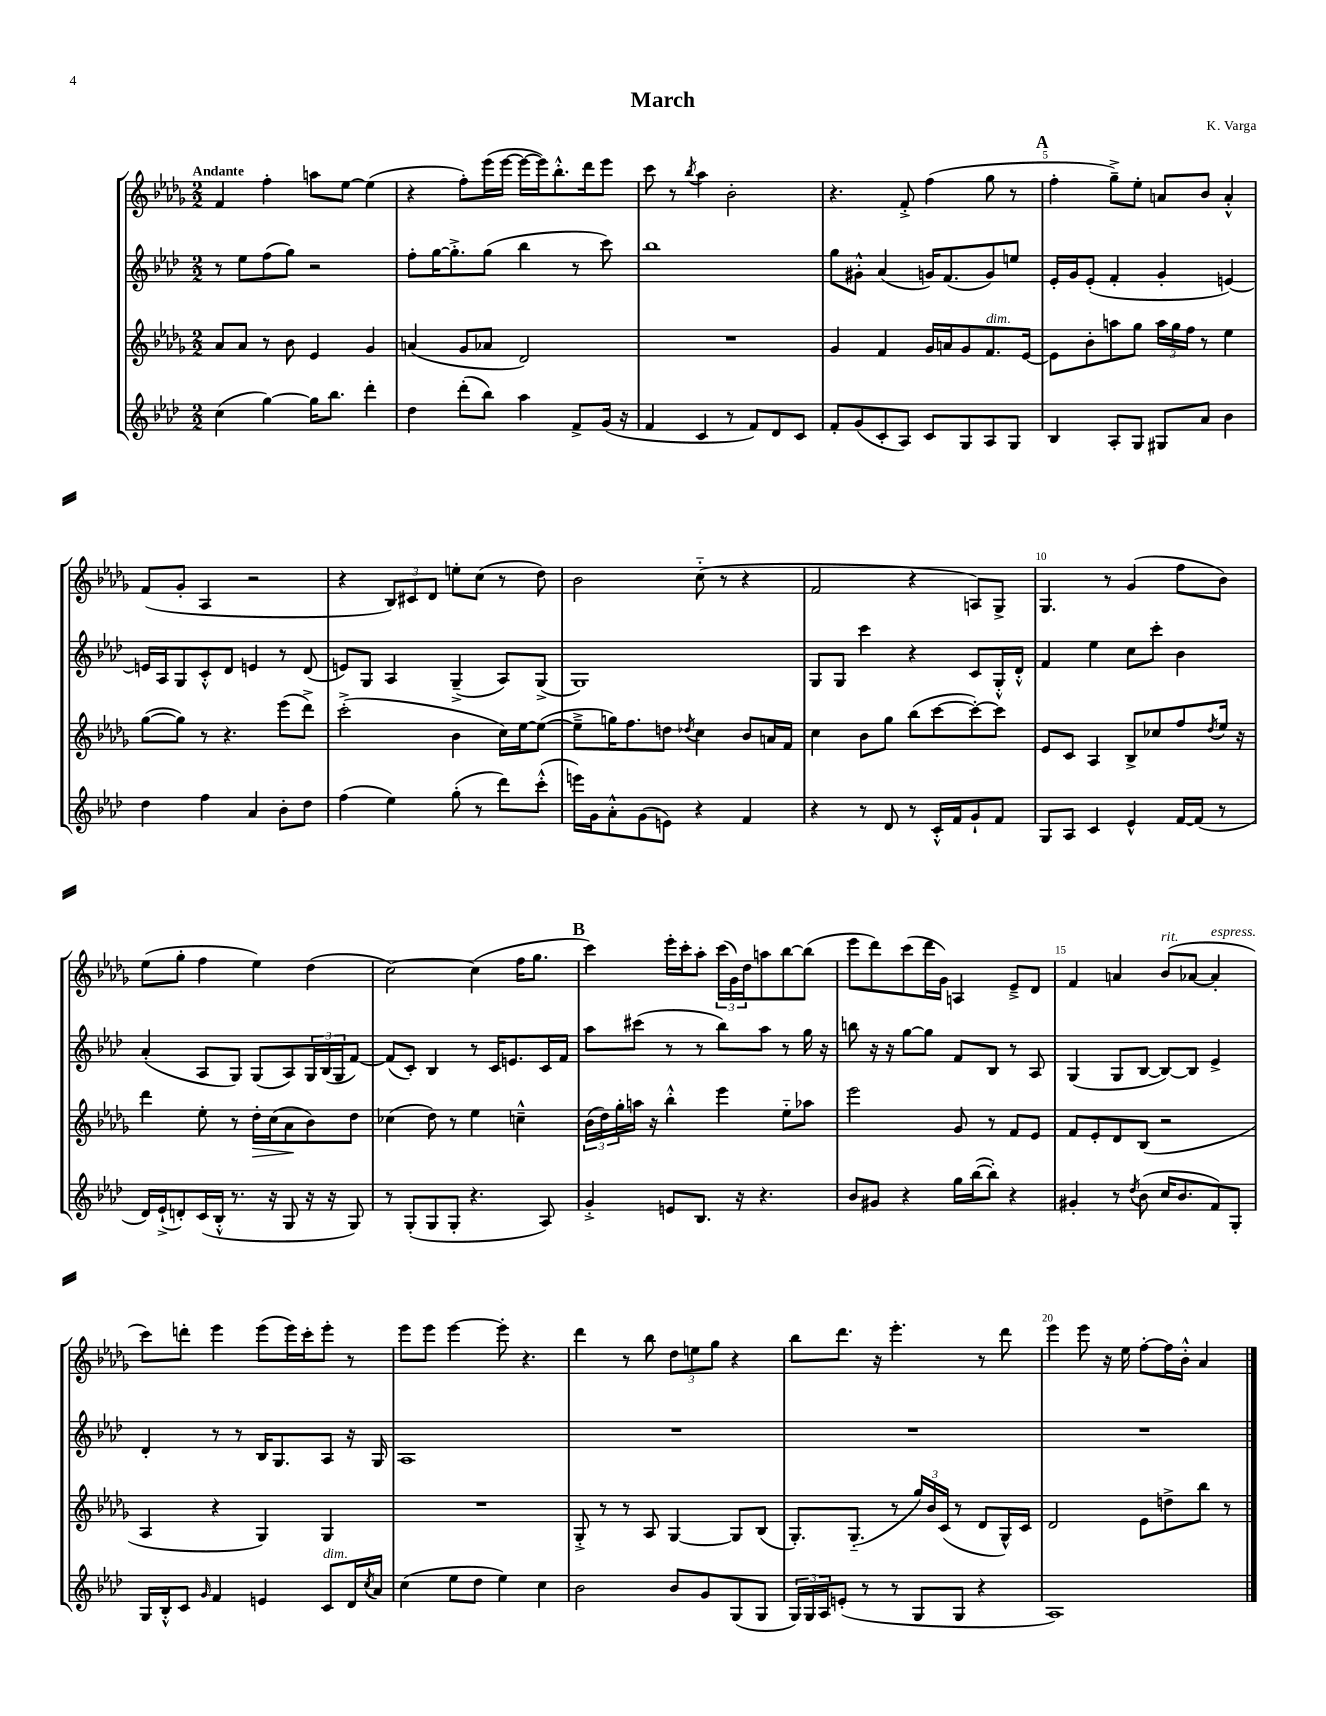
\header { title = "March" composer = "K. Varga" }
<<
\new StaffGroup <<
\new Staff = "s0" {
    \clef treble \key des \major \numericTimeSignature \time 2/2 \tempo "Andante"
    f'4 f''4-. a''8 ees''8~ ees''4( |
    r4 f''8-.) ees'''16( ees'''16~ ees'''16~ ees'''16) bes''8.-.-^ des'''16 ees'''8 |
    c'''8 r8 \acciaccatura { bes''8 } aes''4 bes'2-. |
    r4. f'8-.-> f''4( ges''8 r8 |
    \mark \markup { \bold "A" } f''4-. ges''8--->) ees''8-. a'8 bes'8 a'4-.-^ |
    f'8( ges'8-. aes4 r2 |
    r4 \tuplet 3/2 { bes8) cis'8 des'8 } e''8-. c''8( r8 des''8) |
    bes'2 c''8-_( r8 r4 |
    f'2 r4 a8) ges8-> |
    ges4. r8 ges'4( f''8 bes'8) |
    ees''8( ges''8-. f''4 ees''4) des''4( |
    c''2~) c''4( f''16 ges''8. |
    \mark \markup { \bold "B" } c'''4) ees'''16-. c'''16-. aes''8-. \tuplet 3/2 { c'''16( ges'16) des''16 } a''8 bes''8~ bes''8( |
    ees'''8 des'''8) c'''8( des'''16 ges'16) a4 ees'8---> des'8 |
    f'4 a'4 bes'8^\markup { \italic "rit." }( aes'8~ aes'4-.^\markup { \italic "espress." } |
    c'''8) d'''8-. ees'''4 ees'''8( ees'''16) c'''16-. ees'''8-. r8 |
    ees'''8 ees'''8 ees'''4~ ees'''8-. r4. |
    des'''4 r8 bes''8 \tuplet 3/2 { des''8 e''8 ges''8 } r4 |
    bes''8 des'''8. r16 ees'''4.-. r8 des'''8 |
    ees'''4 ees'''8 r16 ees''16 f''8~-. f''16 bes'16-.-^ aes'4 \bar "|." |
}
\new Staff = "s1" {
    \clef treble \key aes \major \numericTimeSignature \time 2/2
    r8 ees''8 f''8( g''8) r2 |
    f''8-. g''16~ g''8.-.-> g''8( bes''4 r8 c'''8) |
    bes''1 |
    g''8 gis'8-.-^ aes'4( g'16) f'8.( g'8) e''8 |
    \mark \markup { \bold "A" } ees'16-. g'16 ees'8-.( f'4-. g'4-. e'4~) |
    e'16 aes16 g8 c'8-.-^ des'8 e'4 r8 des'8( |
    e'8) g8 aes4 g4--->( aes8) g8->( |
    g1) |
    g8 g8 c'''4 r4 c'8 g16-.-^ des'16-.-^ |
    f'4 ees''4 c''8 c'''8-. bes'4 |
    aes'4-.( aes8 g8) g8( aes8) \tuplet 3/2 { g16 bes16( g16 } f'8~) |
    f'8( c'8-.) bes4 r8 c'16 e'8. c'16 f'16 |
    \mark \markup { \bold "B" } aes''8 cis'''8( r8 r8 bes''8) aes''8 r8 g''16 r16 |
    b''8 r16 r16 g''8~ g''8 f'8 bes8 r8 aes8 |
    g4( g8 bes8~ bes8~) bes8 ees'4-> |
    des'4-. r8 r8 bes16 g8. aes8 r16 g16 |
    aes1 |
    R1 |
    R1 |
    R1 \bar "|." |
}
\new Staff = "s2" {
    \clef treble \key des \major \numericTimeSignature \time 2/2
    aes'8 aes'8 r8 bes'8 ees'4 ges'4 |
    a'4( ges'8 aes'8 des'2) |
    R1 |
    ges'4 f'4 ges'16 a'16 ges'8 f'8.^\markup { \italic "dim." } ees'16~ |
    \mark \markup { \bold "A" } ees'8 bes'8-. a''8 ges''8 \tuplet 3/2 { a''16 ges''16 f''16 } r8 ees''4 |
    ges''8~( ges''8) r8 r4. ees'''8( des'''8->) |
    c'''2-.->( bes'4 c''16) ees''16~ ees''8~( |
    ees''8---> g''16) f''8. d''8 \acciaccatura { des''8 } c''4 bes'8 a'16 f'16 |
    c''4 bes'8 ges''8 bes''8( c'''8~ c'''8~-.) c'''8 |
    ees'8 c'8 aes4 bes8-> ces''8 f''8 \acciaccatura { des''8 } ees''16 r16 |
    des'''4 ees''8-. r8 des''16-.\> c''16( aes'8\! bes'8) des''8 |
    ces''4( des''8) r8 ees''4 c''4---^ |
    \mark \markup { \bold "B" } \tuplet 3/2 { bes'16( des''16) ges''16-. } a''16 r16 bes''4-.-^ ees'''4 ees''8-_ aes''8 |
    ees'''2 ges'8 r8 f'8 ees'8 |
    f'8 ees'8-. des'8 bes8( r2 |
    aes4 r4 ges4) ges4 |
    R1 |
    ges8-.-> r8 r8 aes8 ges4~ ges8 bes8( |
    ges8.-.) ges8.-_( r8 \tuplet 3/2 { ges''16) bes'16 c'16( } r8 des'8 ges16-^) c'16 |
    des'2 ees'8 d''8-> bes''8 r8 \bar "|." |
}
\new Staff = "s3" {
    \clef treble \key aes \major \numericTimeSignature \time 2/2
    c''4( g''4~) g''16 bes''8. des'''4-. |
    des''4 des'''8-.( bes''8) aes''4 f'8-> g'16( r16 |
    f'4 c'4 r8 f'8) des'8 c'8 |
    f'8-. g'8( c'8-. aes8) c'8 g8 aes8 g8 |
    \mark \markup { \bold "A" } bes4 aes8-. g8 gis8 aes'8 bes'4 |
    des''4 f''4 aes'4 bes'8-. des''8 |
    f''4( ees''4) g''8-.( r8 des'''8) c'''8-.-^( |
    e'''16) g'16 aes'8-.-^ g'8( e'8) r4 f'4 |
    r4 r8 des'8 r8 c'16-.-^ f'16 g'8-! f'8 |
    g8 aes8 c'4 ees'4-^ f'16~ f'16( r8 |
    des'16) ees'16-!->( d'8-.) c'16( bes16-.-^ r8. r16 g8 r16 r16 g8) |
    r8 g8-.( g8 g8-. r4. aes8) |
    \mark \markup { \bold "B" } g'4-.-> e'8 bes8. r16 r4. |
    bes'8 gis'8 r4 g''16 bes''16~( bes''8-.) r4 |
    gis'4-. r8 \acciaccatura { des''8 } bes'8( c''16 bes'8. f'8) g8-. |
    g16 bes16-.-^ c'8 \grace { g'16 } f'4 e'4 c'8^\markup { \italic "dim." } des'16 \acciaccatura { c''8 } aes'16 |
    c''4( ees''8 des''8 ees''4) c''4 |
    bes'2 bes'8 g'8 g8( g8 |
    \tuplet 3/2 { g16) g16 aes16 } e'8-.( r8 r8 g8 g8 r4 |
    aes1) \bar "|." |
}
>>
>>
\layout { \context { \Score \override BarNumber.break-visibility = ##(#f #t #t) barNumberVisibility = #(every-nth-bar-number-visible 5) } }
